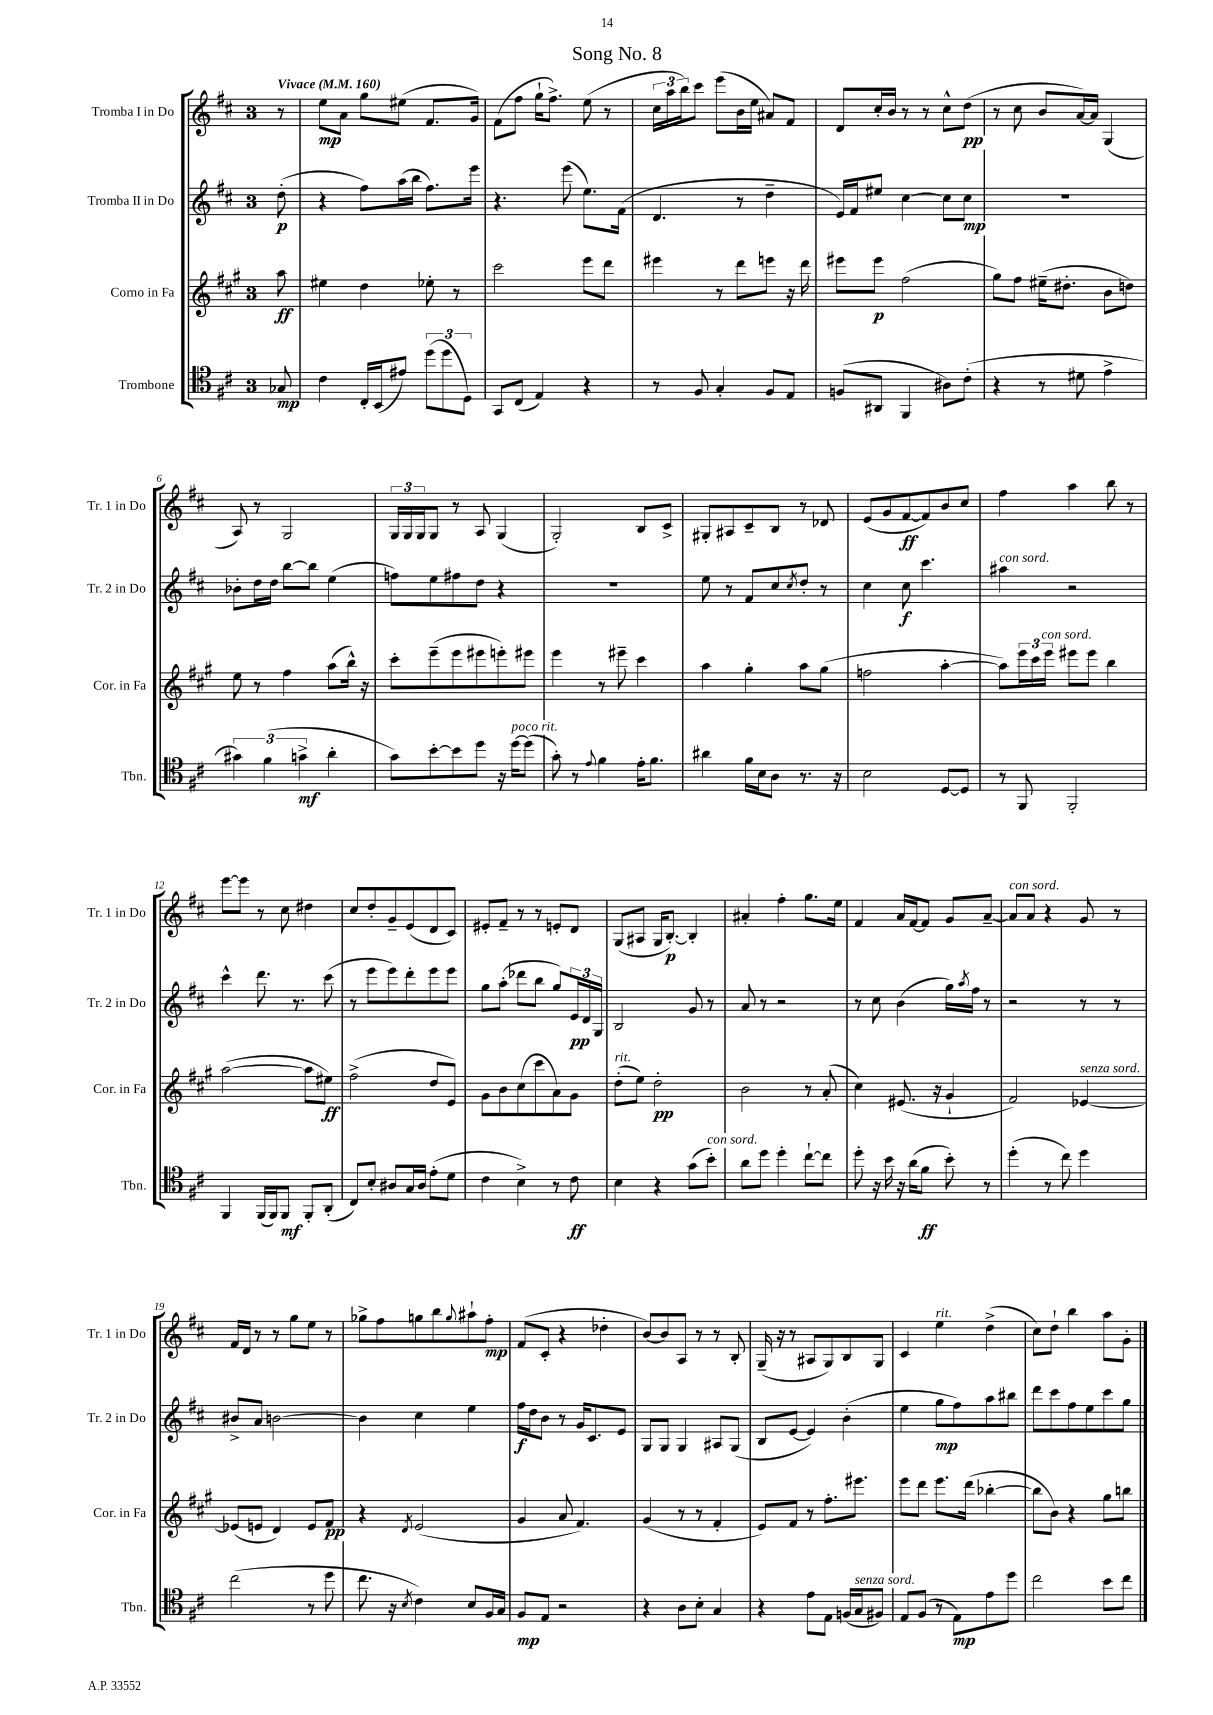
\header { title = "Song No. 8" }
<<
\new StaffGroup <<
\new Staff = "s0" \with { instrumentName = "Tromba I in Do" shortInstrumentName = "Tr. 1 in Do" } {
    \clef treble \key d \major \once \override Staff.TimeSignature.style = #'single-digit \time 3/4 \partial 8 \tempo "Vivace" 4 = 160
    r8 |
    e''8\mp a'8 g''8 eis''8( fis'8. g'16) |
    fis'8( fis''8 g''16-! fis''8.->) e''8( r8 |
    \tuplet 3/2 { cis''16 a''16 b''16) } cis'''8 e'''8( b'16 e''16 ais'8) fis'8 |
    d'8 cis''16-. b'16 r8 r8 cis''8-^ d''8\pp( |
    r8 cis''8 b'8 a'16~) a'16 g4( |
    a8) r8 g2 |
    \tuplet 3/2 { g16 g16 g16 } g8 r8 a8 g4( |
    g2-.) b8 cis'8-> |
    gis8-. ais8 cis'8-- b8 r8 des'8 |
    e'8( g'8 fis'8~\ff fis'8) b'8 cis''8 |
    fis''4 a''4 b''8 r8 |
    e'''8~ e'''8 r8 cis''8 dis''4 |
    cis''8 d''8-. g'8-- e'8( d'8 cis'8) |
    eis'8-. fis'8-- r8 r8 e'8-. d'8 |
    g8( ais8 g16 b8.~-.\p) b4-. |
    ais'4-. fis''4-. g''8. e''16 |
    fis'4 a'16 fis'16~ fis'8 g'8 a'8~-- |
    a'8^\markup { \italic "con sord." } a'8 r4 g'8 r8 |
    fis'16 d'16 r8 r8 g''8 e''8 r8 |
    ges''8-> fis''8 g''8 b''8 \appoggiatura { g''8 } ais''8-! fis''8-.\mp |
    fis'8( cis'8-. r4 des''4-. |
    b'8~) b'8 a8 r8 r8 b8-. |
    g16--( r16 r8 ais8 g8) b8 g8 |
    cis'4 e''4^\markup { \italic "rit." } d''4->( |
    cis''8) d''8-! b''4 a''8 g'8-. \bar "|." |
}
\new Staff = "s1" \with { instrumentName = "Tromba II in Do" shortInstrumentName = "Tr. 2 in Do" } {
    \clef treble \key d \major \once \override Staff.TimeSignature.style = #'single-digit \time 3/4 \partial 8
    d''8-.\p( |
    r4 fis''8) a''16( b''16 fis''8.) e'''16 |
    r4. e'''8( e''8.) fis'16( |
    d'4. r8 d''4-- |
    e'16) fis'16 eis''8 cis''4~ cis''8 cis''8\mp |
    r2. |
    bes'8-. d''16 d''16 b''8~ b''8 e''4( |
    f''8) e''8 fis''8 d''8 r4 |
    R2. |
    e''8 r8 fis'8 cis''8 \acciaccatura { cis''8 } d''8-. r8 |
    cis''4 cis''8\f cis'''4. |
    ais''4^\markup { \italic "con sord." } r2 |
    cis'''4-^ d'''8. r8. cis'''8( |
    r8 e'''8 e'''8) d'''8-. e'''8 e'''8 |
    g''8 a''8-.( des'''8 b''8 g''8) \tuplet 3/2 { e'16\pp d'16 g16 } |
    b2 g'8 r8 |
    a'8 r8 r2 |
    r8 cis''8 b'4( g''16) \acciaccatura { a''8 } fis''16 r8 |
    r2 r8 r8 |
    bis'8-> a'8 b'2~ |
    b'4 cis''4 e''4 |
    fis''16\f d''16 b'8 r8 g'16 cis'8. e'8 |
    g8 g8 g4 ais8 g8( |
    b8 e'8~ e'4) b'4-.( |
    e''4 g''8\mp fis''8) a''8 bis''8 |
    d'''8 cis'''8 fis''8 e''8 cis'''8 g''8 \bar "|." |
}
\new Staff = "s2" \with { instrumentName = "Corno in Fa" shortInstrumentName = "Cor. in Fa" } {
    \clef treble \key a \major \once \override Staff.TimeSignature.style = #'single-digit \time 3/4 \partial 8
    a''8\ff |
    eis''4 d''4 ees''8-. r8 |
    cis'''2 e'''8 d'''8 |
    eis'''4 r8 d'''8 e'''8 r16 d'''16 |
    eis'''8 eis'''8\p fis''2( |
    gis''8) fis''8 eis''16--( dis''8.-. b'8 d''8) |
    e''8 r8 fis''4 a''8( b''16-^) r16 |
    cis'''8-. e'''8--( e'''8 eis'''8 e'''8-.) eis'''8 |
    e'''4 r8 eis'''8-- cis'''4 |
    a''4 gis''4-. a''8 gis''8( |
    f''2 a''4~-. |
    a''8) \tuplet 3/2 { e'''16 cis'''16 e'''16^\markup { \italic "con sord." } } eis'''8 eis'''8 b''4 |
    a''2~( a''8 eis''8\ff) |
    fis''2->( d''8 e'8) |
    gis'8 b'8 cis''8( cis'''8 a'8) gis'8 |
    d''8-.^\markup { \italic "rit." }( e''8) d''2-.\pp |
    b'2 r8 a'8-.( |
    cis''4) eis'8.( r16 gis'4-! |
    fis'2) ees'4~^\markup { \italic "senza sord." } |
    ees'8( e'8 d'4) e'8 fis'8\pp |
    r4 \acciaccatura { d'8 } e'2( |
    gis'4 a'8 fis'4.) |
    gis'4( r8 r8 fis'4-. |
    e'8) fis'8 r8 fis''8.-. eis'''8. |
    e'''8 d'''8 e'''8. d'''16( bes''4~-. |
    bes''8 b'8) r4 gis''8 b''8 \bar "|." |
}
\new Staff = "s3" \with { instrumentName = "Trombone" shortInstrumentName = "Tbn." } {
    \clef tenor \key d \major \once \override Staff.TimeSignature.style = #'single-digit \time 3/4 \partial 8
    ges8\mp |
    cis'4 cis16-. b,16( eis'8) \tuplet 3/2 { d''8( d''8 d8) } |
    g,8 cis8( e4) r4 |
    r8 fis8 g4-. fis8 e8 |
    f8( ais,8 fis,4 ais8) cis'8-.( |
    r4 r8 dis'8 e'4-> |
    \tuplet 3/2 { gis'4) fis'4( g'4->\mf } a'4-. |
    g'8) b'8~-. b'8 d''8 r16 d''16~^\markup { \italic "poco rit." } d''8( |
    g'8-.) r8 \appoggiatura { e'8 } fis'4 e'16-. fis'8. |
    ais'4 fis'16 b16 a8 r8. r16 |
    b2 d8~ d8 |
    r8 fis,8 fis,2-. |
    fis,4 fis,16( fis,16) fis,8\mf fis,8-. a,8-.( |
    cis8) b8-. ais8 g16 ais16 e'8-.( d'8 |
    cis'4 b4->) r8 cis'8\ff |
    b4 r4 g'8( b'8-.^\markup { \italic "con sord." }) |
    a'8 d''8 d''4-. cis''8~-! cis''8 |
    d''8-. r16 b'16 r16 a'16( fis'8\ff b'8-.) r8 |
    d''4-.( r8 cis''8) d''4 |
    cis''2( r8 d''8 |
    cis''8. r16 \acciaccatura { b8 } cis'4) b8 fis16 g16 |
    fis8\mp e8 r2 |
    r4 a8 b8-. g4 |
    r4 e'8 e8 f16( g16^\markup { \italic "senza sord." } fis8) |
    e8 fis8( r8 e8\mp) e'8 d''8 |
    cis''2 b'8 cis''8 \bar "|." |
}
>>
>>
